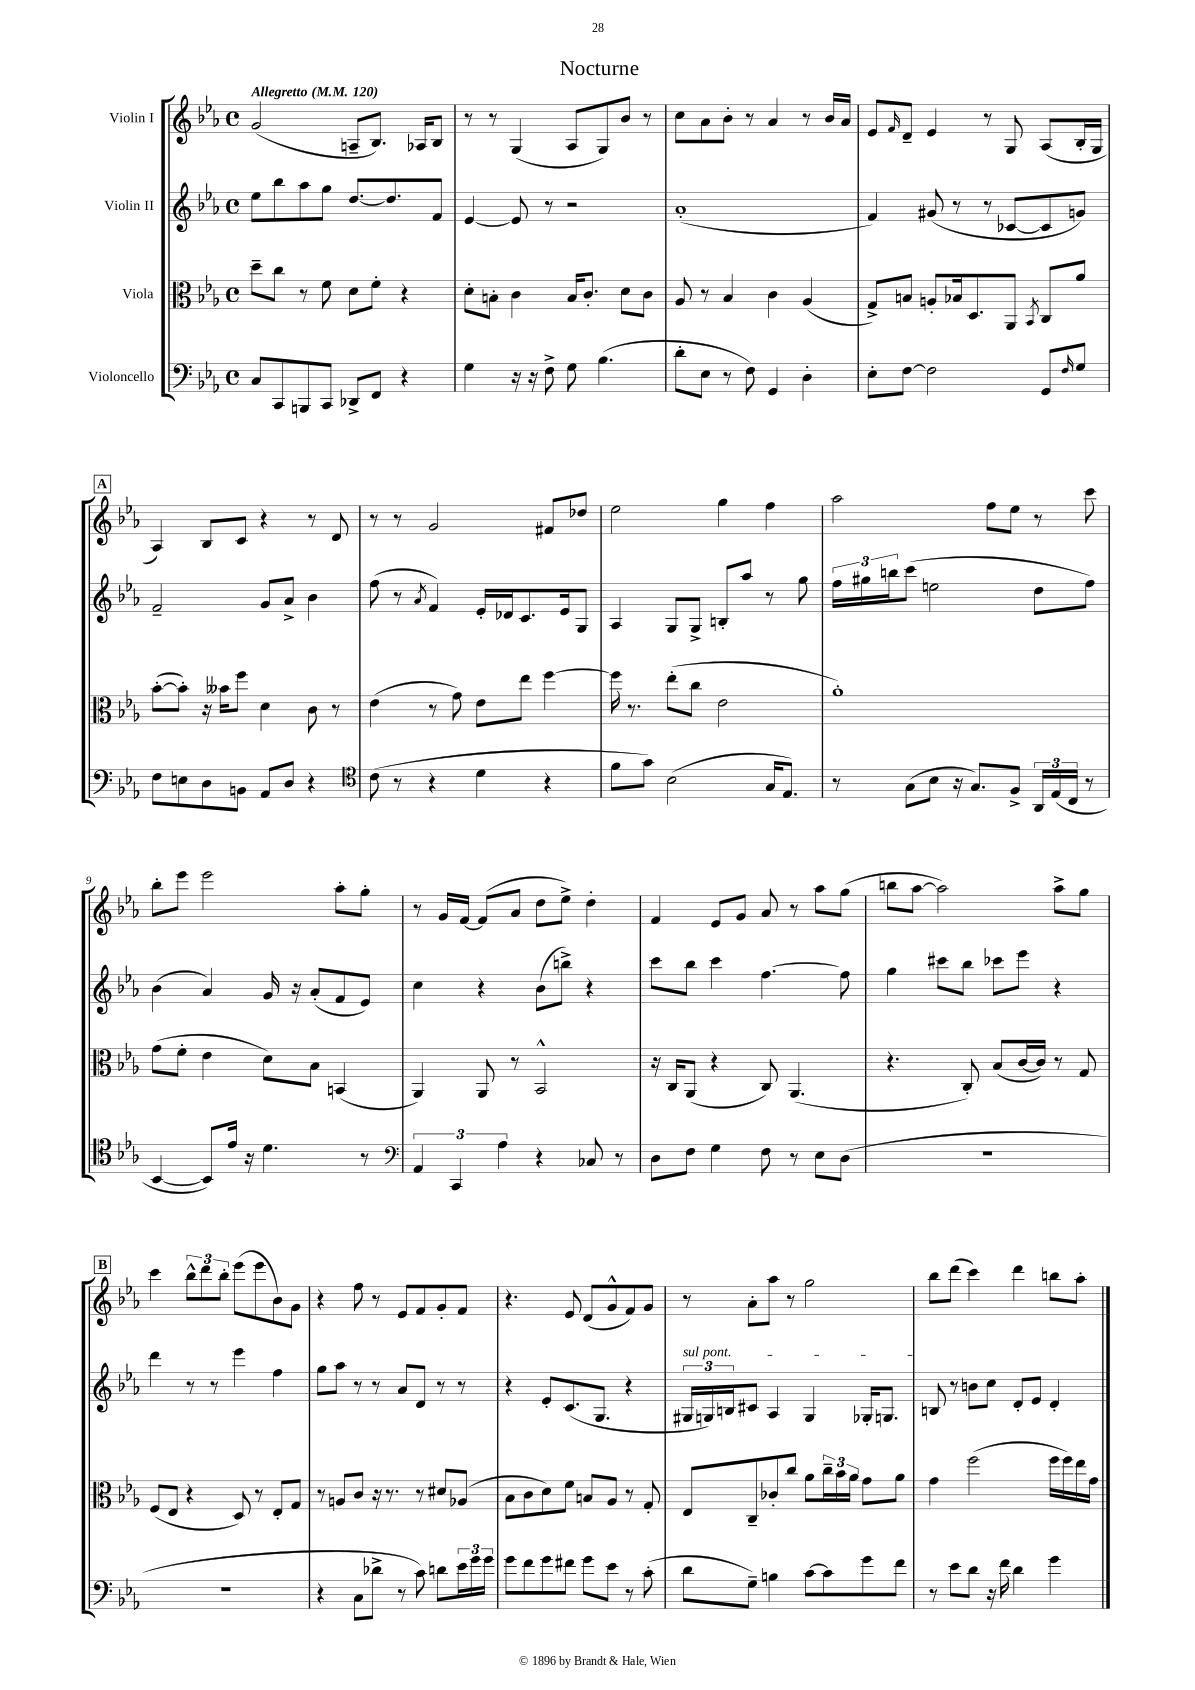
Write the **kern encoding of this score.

**kern	**kern	**kern	**kern
*staff4	*staff3	*staff2	*staff1
*clefF4	*clefC3	*clefG2	*clefG2
*k[b-e-a-]	*k[b-e-a-]	*k[b-e-a-]	*k[b-e-a-]
*M4/4	*M4/4	*M4/4	*M4/4
*met(c)	*met(c)	*met(c)	*met(c)
*MM120	*MM120	*MM120	*MM120
8C	8dd~	8ee-	(2g
8CC	8cc	8bb-	.
8BBB	8r	8aa-	.
8CC	8f	8gg	.
8DD-^	8d	[8.dd	8A~
8FF	8f'	.	8.B-)
.	.	8.dd]	.
4r	4r	.	.
.	.	.	16A-
.	.	8f	8B-
=	=	=	=
4G	8d'	[4e-	8r
.	8B'	.	8r
16r	4c	8e-]	(4G
16r	.	.	.
8F^	.	8r	.
8G	16B	2r	8A-
.	8.c'	.	.
(4.B-	.	.	8G)
.	8d	.	8b-
.	8c	.	8r
=	=	=	=
8d'	8A-	(1a-'	8cc
8E-	8r	.	8a-
8r	4B-	.	8b-'
8F)	.	.	8r
4GG	4c	.	4a-
4D'	(4A-	.	8r
.	.	.	16b-
.	.	.	16a-
=	=	=	=
8E-'	8G^)	4f)	8e-
.	.	.	16qqf
[8F	8B	.	8d~
2F]	8A'	(8g#	4e-
.	16B-	8r	.
.	8.D	.	.
.	.	8r	8r
.	8AA-	[8c-	8G
.	8qBB-	.	.
8GG	8C	8c-]	(8A-
16qqF	.	.	.
8G	8a-	8g)	16B-'
.	.	.	16G
=	=	=	=
8F	([8b-'	2f~	4A-)
8E	8b-'])	.	.
8D	16r	.	8B-
.	16b--	.	.
8BB	8ff	.	8c
8AA-	4d	8g	4r
8D	.	8a-^	.
4r	8c	4b-	8r
.	8r	.	8d
=	=	=	=
*clefC4	*	*	*
(8c	(4e-	(8ff	8r
8r	.	8r	8r
.	.	8qa-	.
4r	8r	4f)	2g
.	8g)	.	.
4d	8e-	16e-'	.
.	.	16d-	.
.	8ee-	8.c	.
4r	[4ff	.	8f#
.	.	16e-	.
.	.	8G	8dd-
=	=	=	=
8f	16ff]	4A-	2ee-
.	8.r	.	.
8g)	.	.	.
(2B-	(8ee-'	8G	.
.	8cc	8G^	.
.	2e-	8B'	4gg
.	.	8aa-	.
16G	.	8r	4ff
8.E-)	.	.	.
.	.	8gg	.
=	=	=	=
8r	1a-')	24ff	2aa-
.	.	24gg#	.
.	.	24bb	.
(8G	.	(8ccc	.
8B-	.	2ee	.
16r	.	.	.
8.G)	.	.	.
.	.	.	8ff
8F^	.	.	8ee-
24AA-	.	8dd	8r
(24E-	.	.	.
24C	.	.	.
8r	.	8ff)	8ccc
=	=	=	=
[4BB-	(8g	(4b-	8bb-'
.	8f'	.	8eee-
8BB-])	4e-	4a-)	2eee-
16e-	.	.	.
16r	.	.	.
4.d	8d)	16g	.
.	.	16r	.
.	8B-	(8a-'	.
.	(4BB	8f	8aa-'
8r	.	8e-)	8gg'
=	=	=	=
*clefF4	*	*	*
6AA-	4AA-)	4cc	8r
.	.	.	16g
6CC	.	.	.
.	.	.	[16f
.	8AA-	4r	(8f]
6A-	.	.	.
.	8r	.	8a-
4r	2BB-^^	(8b-	8dd
.	.	8bb^)	8ee-^)
8C-	.	4r	4dd'
8r	.	.	.
=	=	=	=
8D	16r	8ccc	4f
.	16C	.	.
8F	(8AA-	8bb-	.
4G	4r	4ccc	8e-
.	.	.	8g
8F	8C)	[4.ff	8a-
8r	(4.AA-	.	8r
8E-	.	.	8aa-
(8D	.	8ff]	(8gg
=	=	=	=
1r	4.r	4gg	8bb
.	.	.	[8aa-
.	.	8ccc#	2aa-])
.	8C')	8bb-	.
.	(8B-	8ccc-	.
.	[16c	8eee-	.
.	16c])	.	.
.	8r	4r	8aa-^
.	8G	.	8gg
=	=	=	=
1r	(8F	4ddd	4ccc
.	8E-	.	.
.	4r	8r	12bb-^^
.	.	.	12ddd
.	.	8r	.
.	.	.	12bb-'
.	8D)	4eee-	(8eee-
.	8r	.	8eee-
.	8E-'	4ff	8b-)
.	8G	.	8g
=	=	=	=
4r	8r	8gg	4r
.	8A	8aa-	.
8C	8c	8r	8ff
8d-^	16r	8r	8r
.	8.r	.	.
8r	.	8a-	8e-
8c)	8r	8d	8f
8d	8d#	8r	8g'
24e-	(8A-	8r	8f
24g	.	.	.
24g	.	.	.
=	=	=	=
8g	8B-	4r	4.r
8f	8c	.	.
8g	8d)	8e-'	.
8f#	8f	(8.c	8e-
8g	8B	.	(8d
.	.	8.G	.
8e-	8A-	.	8g^^
8r	8r	4r	8f)
(8c'	8G'	.	8g
=	=	=	=
8d	8E-	24G#	8r
.	.	24G)	.
.	.	24B	.
8G~)	8C~	8c#	8a-'
4B	8c-'	4A-	8aa-
.	8cc	.	8r
[8c	8a-	4G	2gg
8c]	24cc~	.	.
.	24b-	.	.
.	24a-	.	.
8g	8g	16G-'	.
.	.	8.G	.
8f	8a-	.	.
=	=	=	=
8r	4g	8B	8bb-
8e-	.	8r	(8ddd
8d	(2ff	8b	4ccc)
16r	.	8cc	.
16f	.	.	.
4d	.	8d'	4ddd
.	.	8e-	.
4g	16ff	4d'	8bb
.	16ff)	.	.
.	16ee-	.	8aa-'
.	16g	.	.
==	==	==	==
*-	*-	*-	*-
